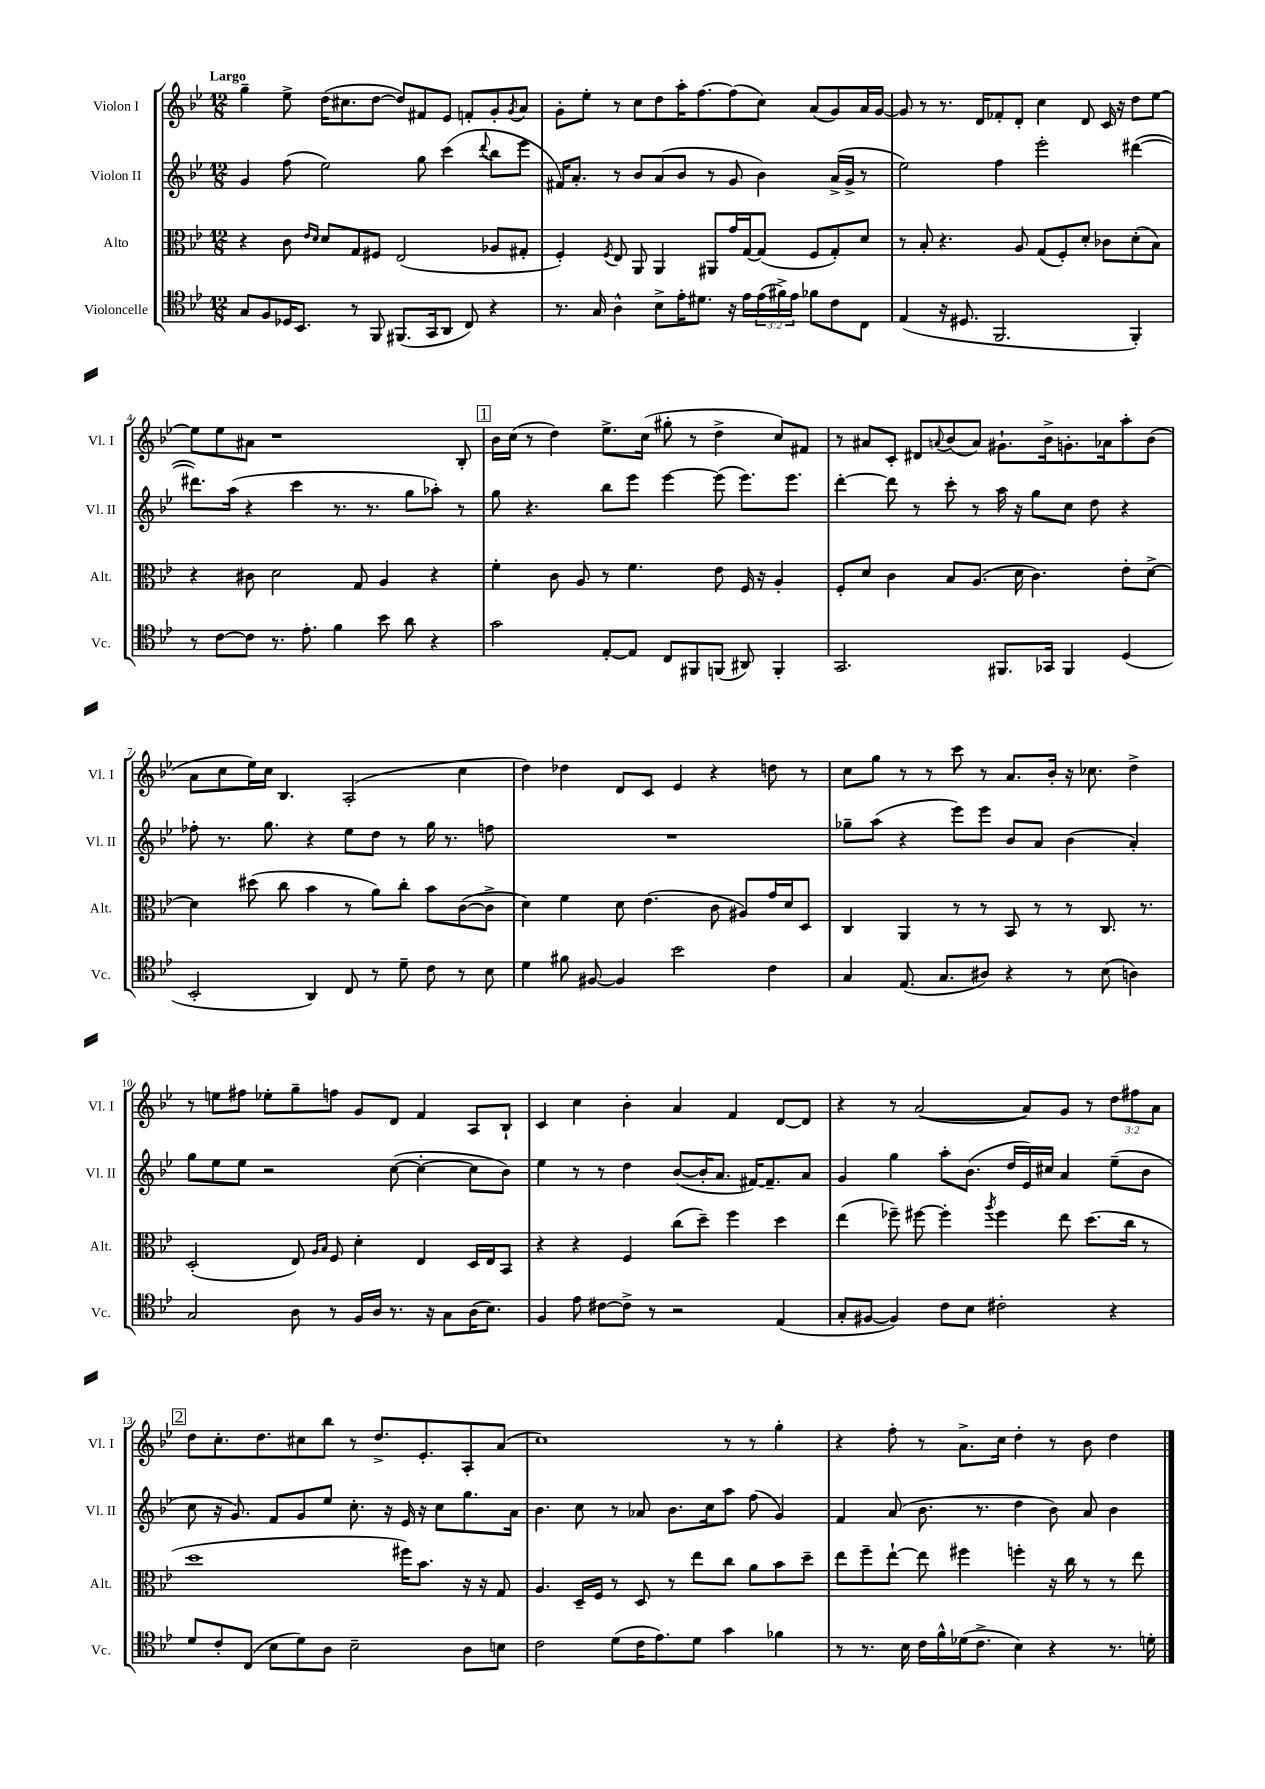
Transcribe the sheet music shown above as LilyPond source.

<<
\new StaffGroup <<
\new Staff = "s0" \with { instrumentName = "Violon I" shortInstrumentName = "Vl. I" } {
    \clef treble \key bes \major \numericTimeSignature \time 12/8 \override Staff.TupletNumber.text = #tuplet-number::calc-fraction-text \tempo "Largo"
    g''4-- ees''8-> d''16( cis''8. d''8~ d''8) fis'8 ees'8 f'8-. g'8-. \acciaccatura { g'8 } a'8 |
    g'8-. ees''8-. r8 c''8 d''8 a''16-. f''8.~ f''8( c''8) a'8( g'8) a'16 g'16~ |
    g'8 r8 r8. d'16 fes'8-. d'8-. c''4 d'8 c'16 r16 d''8 ees''8~ |
    ees''8 ees''8 ais'8 r1 bes8-. |
    \mark \markup { \box "1" } bes'16 c''16( r8 d''4) ees''8.-> c''16( gis''8-. r8 d''4-> c''8) fis'8 |
    r8 ais'8 c'8-. dis'8 \appoggiatura { a'8 } bes'8( a'8) gis'8.-! bes'16-> g'8.-. aes'16 a''8-. bes'8( |
    a'8 c''8 ees''16) c''16 bes4. a2-.( c''4 |
    d''4) des''4 d'8 c'8 ees'4 r4 d''8 r8 |
    c''8 g''8 r8 r8 c'''8 r8 a'8. bes'16-. r16 ces''8. d''4-> |
    r8 e''8 fis''8 ees''8-. g''8-- f''8 g'8 d'8 f'4 a8 bes8-! |
    c'4 c''4 bes'4-. a'4 f'4 d'8~ d'8 |
    r4 r8 a'2~( a'8) g'8 r8 \tuplet 3/2 { d''8 fis''8 a'8 } |
    \mark \markup { \box "2" } d''8 c''8.-. d''8. cis''8 bes''8 r8 d''8.-> ees'8.-. a8-. a'8( |
    c''1) r8 r8 g''4-. |
    r4 f''8-. r8 a'8.-> c''16 d''4-. r8 bes'8 d''4 \bar "|." |
}
\new Staff = "s1" \with { instrumentName = "Violon II" shortInstrumentName = "Vl. II" } {
    \clef treble \key bes \major \numericTimeSignature \time 12/8
    g'4 f''8( ees''2) g''8 c'''4( \appoggiatura { d'''8 } bes''8 ees'''8 |
    fis'16) a'8.-. r8 bes'8 a'8( bes'8 r8 g'8 bes'4) a'16->( g'16-> r8 |
    ees''2) f''4 ees'''2-. dis'''4~( |
    dis'''8.) a''16( r4 c'''4 r8. r8. g''8 aes''8-.) r8 |
    \mark \markup { \box "1" } g''8 r4. bes''8 ees'''8 ees'''4~ ees'''8( ees'''8.) ees'''8. |
    d'''4~-. d'''8 r8 c'''8-. r8 a''16 r16 g''8 c''8 d''8 r4 |
    fes''8-. r8. g''8. r4 ees''8 d''8 r8 g''16 r8. f''8 |
    R1. |
    ges''8-- a''8( r4 ees'''8) ees'''8 bes'8 a'8 bes'4( a'4-.) |
    g''8 ees''8 ees''8 r2 c''8~( c''4~-. c''8 bes'8) |
    ees''4 r8 r8 d''4 bes'8~( bes'16-. a'8. fis'16~) fis'8.-- a'8 |
    g'4 g''4 a''8-. bes'8.( d''16 ees'16) cis''16 a'4 ees''8--( bes'8 |
    \mark \markup { \box "2" } c''8 r16 g'8.) f'8 g'8 ees''8 c''8.-. r16 ees'16 r16 c''8 g''8. a'16 |
    bes'4. c''8 r8 aes'8 bes'8. c''16 a''8 f''8( g'4) |
    f'4 a'8( bes'8. r8. d''4 bes'8) a'8 bes'4 \bar "|." |
}
\new Staff = "s2" \with { instrumentName = "Alto" shortInstrumentName = "Alt." } {
    \clef alto \key bes \major \numericTimeSignature \time 12/8
    r4 c'8 \grace { ees'16 d'16 } d'8 g8 fis8 ees2( aes8 gis8-. |
    f4-.) \acciaccatura { f8 } ees8 a,8 a,4 ais,8 g'16 g16~ g8( f8 g8-.) d'8 |
    r8 bes8-. r4. a8 g8( f8-.) d'8-. ces'8 d'8-.( bes8) |
    r4 cis'8 d'2 g8 a4 r4 |
    \mark \markup { \box "1" } f'4-. c'8 a8 r8 f'4. ees'8 f16 r16 a4-. |
    f8-. d'8 c'4 bes8 a8.( d'16 c'4.) ees'8-. d'8~-> |
    d'4 dis''8( c''8 bes'4 r8 a'8) c''8-. bes'8 c'8~( c'8-> |
    d'4) f'4 d'8 ees'4.( c'8 ais8) g'16 d'16 d8 |
    c4 a,4 r8 r8 bes,8 r8 r8 c8. r8. |
    d2-.( ees8) \grace { a16 bes16 } f8 d'4-. ees4 d16 ees16 bes,8 |
    r4 r4 f4 c''8( d''8--) f''4 d''4 |
    ees''4( fes''8--) fis''8~ fis''4-. \acciaccatura { a''8 } fis''4 ees''8 d''8.( c''16 r8 |
    \mark \markup { \box "2" } d''1 fis''16) bes'8. r16 r16 g8 |
    a4. d16-- f16 r8 d8 r8 ees''8 c''8 a'8 bes'8 d''8-- |
    ees''8 f''8-- ees''8~-! ees''8 fis''4 f''4-. r16 c''16 r8 r8 ees''8 \bar "|." |
}
\new Staff = "s3" \with { instrumentName = "Violoncelle" shortInstrumentName = "Vc." } {
    \clef tenor \key bes \major \numericTimeSignature \time 12/8 \override Staff.TupletNumber.text = #tuplet-number::calc-fraction-text
    g8 f8 des16 bes,8. r8 f,8 fis,8.( g,16 a,8 c8) r4 |
    r8. g16 a4-^ bes8-> ees'16-. dis'8. r16 ees'16 \tuplet 3/2 { ees'16( fis'16->) ees'16 } fes'8 c'8 c8 |
    ees4( r16 dis8. f,2. f,4-.) |
    r8 c'8~ c'8 r8. ees'8.-. f'4 bes'8 a'8 r4 |
    \mark \markup { \box "1" } g'2 ees8~-. ees8 c8 fis,8 f,8( ais,8) f,4-. |
    g,2. fis,8. ges,16 fis,4 d4( |
    bes,2-. a,4) c8 r8 d'8-- c'8 r8 bes8 |
    d'4 fis'8 fis8~ fis4 bes'2 c'4 |
    g4 ees8.( g8. ais8) r4 r8 bes8( a4) |
    g2 a8 r8 f16 a16 r8. r16 g8 a16( bes8.) |
    f4 ees'8 cis'8~ cis'8-> r8 r2 ees4( |
    g8-. fis8~ fis4) c'8 bes8 cis'2-. r4 |
    \mark \markup { \box "2" } d'8 c'8-. c8( bes8 d'8) a8 bes2-- a8 b8 |
    c'2 d'8( c'16 ees'8.) d'8 g'4 fes'4 |
    r8 r8. bes16 c'16 f'16-^ des'16( c'8.-> bes4) r4 r8. d'16-. \bar "|." |
}
>>
>>
